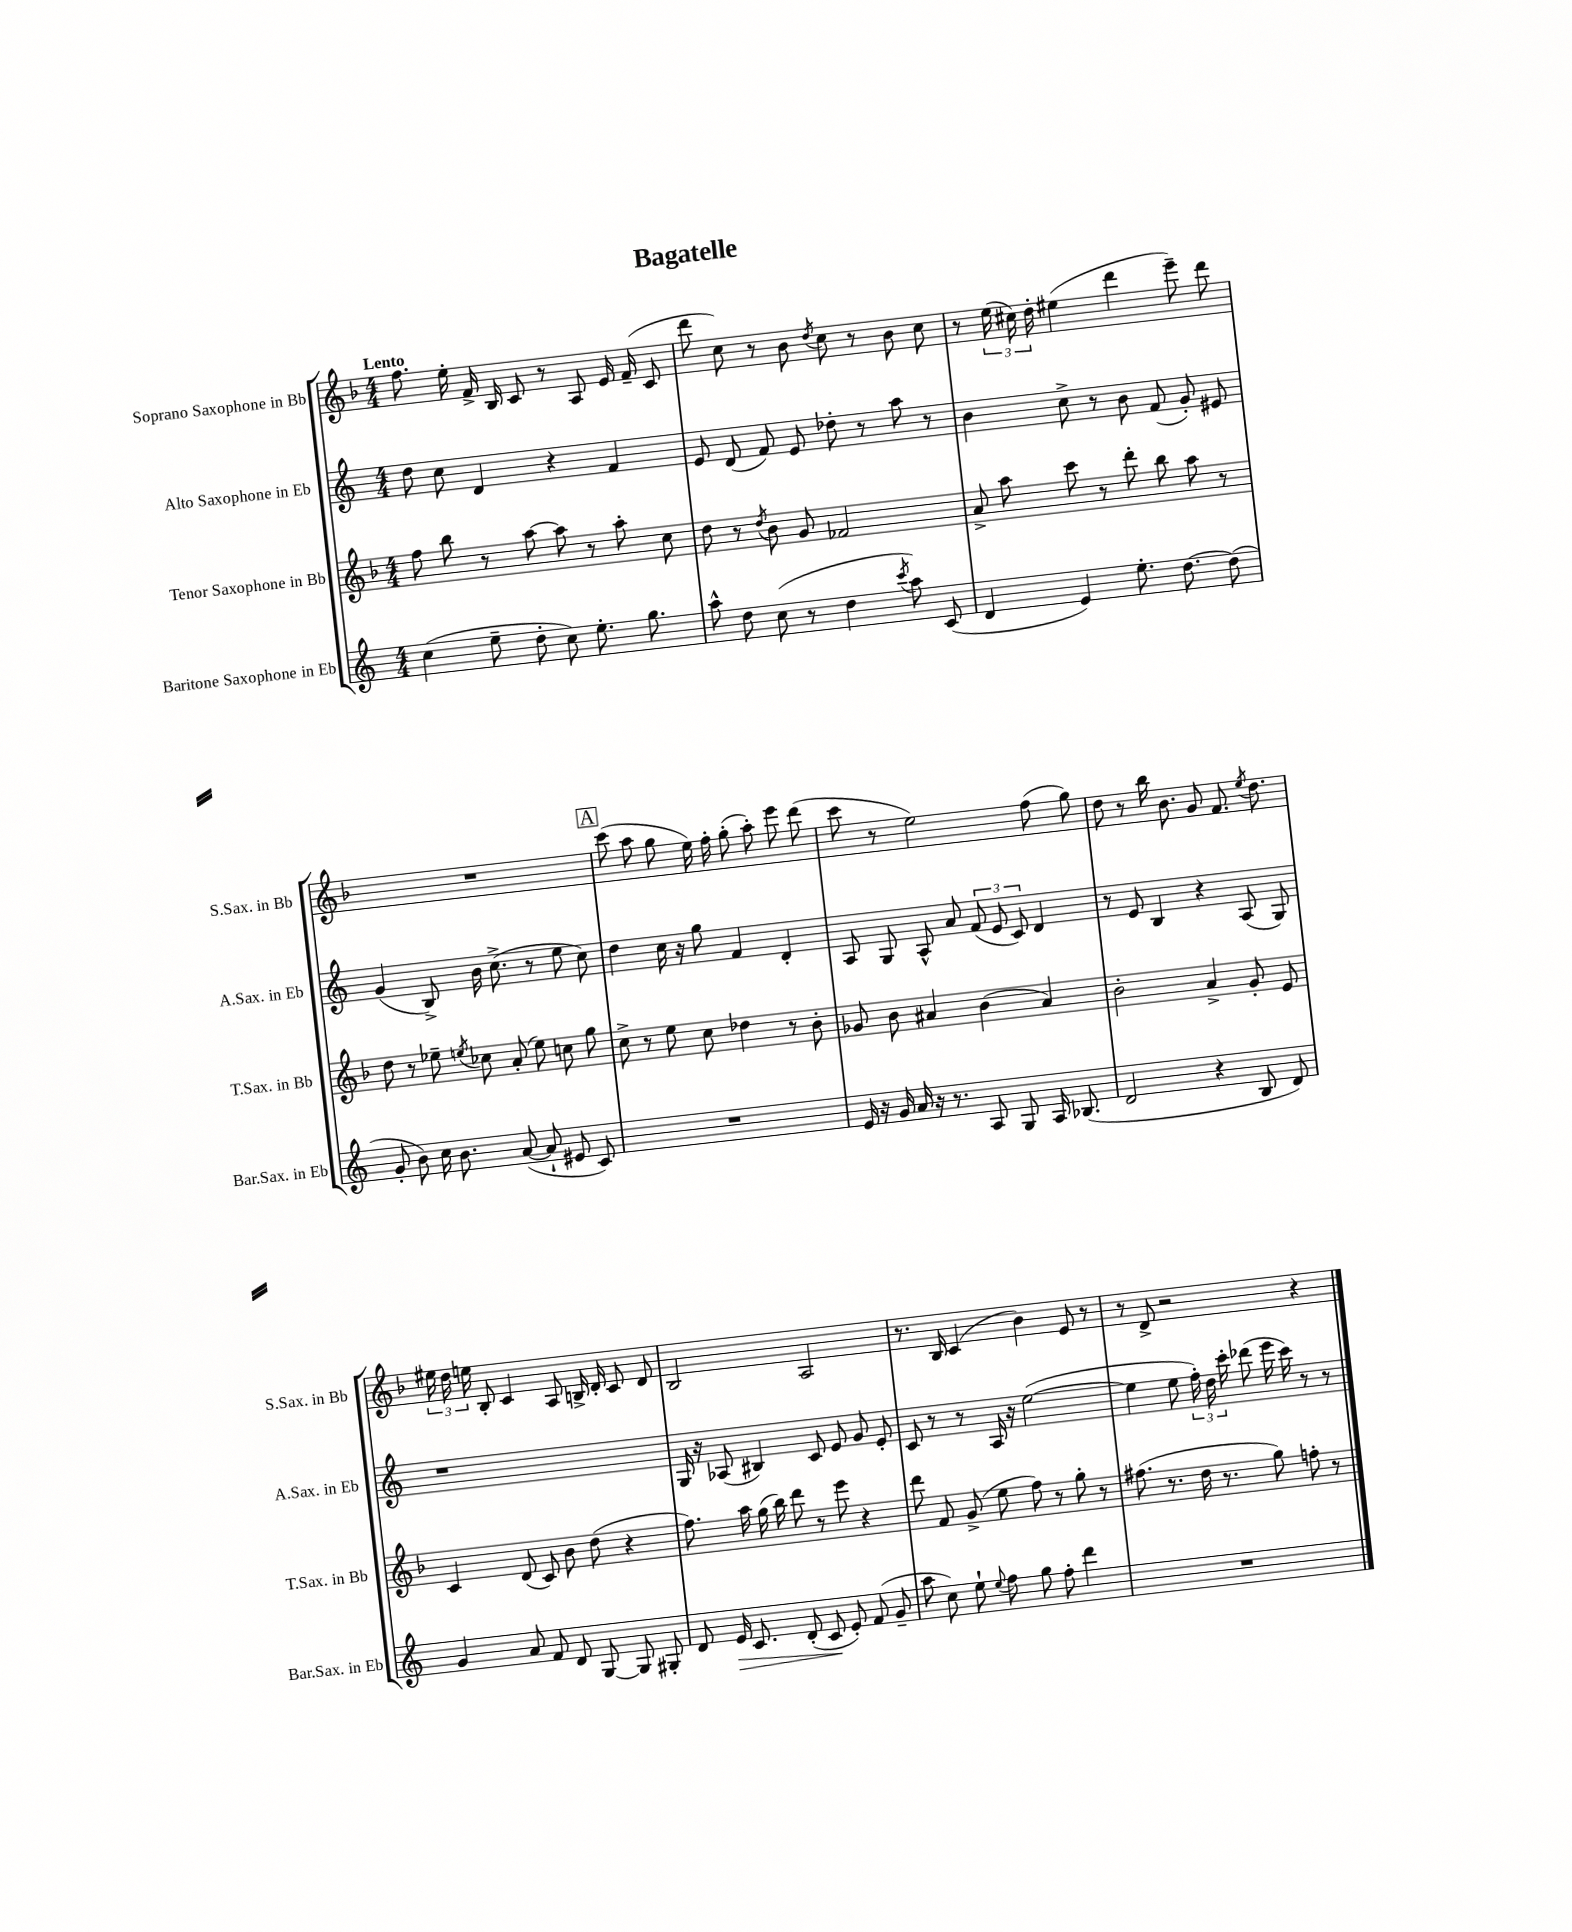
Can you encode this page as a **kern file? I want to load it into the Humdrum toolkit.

**kern	**kern	**kern	**kern
*staff4	*staff3	*staff2	*staff1
*clefG2	*clefG2	*clefG2	*clefG2
*k[]	*k[b-]	*k[]	*k[b-]
*M4/4	*M4/4	*M4/4	*M4/4
(4cc\	8ff\	8dd\	8.ff\
.	8bb-\	8cc\	.
.	.	.	16ee'\
8ee~\	8r	4d/	16f^/
.	.	.	16B-/
8dd'\	[8aa\	.	8c/
8cc\)	8aa\]	4r	8r
8.ee'\	8r	.	8A/
.	8aa'\	4f/	16e/
8.gg\	.	.	(16f~/
.	8cc\	.	8c/
=	=	=	=
8aa^^\	8dd\	8e/	8ddd\
8dd\	8r	(8d/	8cc\)
.	8qdd/	.	.
(8cc\	8b-\	8f/)	8r
8r	8g/	8e/	8b-\
.	.	.	8qdd/
4dd\	2f-/	8dd-'\	8cc\
.	.	8r	8r
8qccc/	.	.	.
8aa\)	.	8aa\	8b-\
(8c/	.	8r	8cc\
=	=	=	=
4d/	8a^/	4b\	8r
.	8aa\	.	(24ee\
.	.	.	24cc#\)
.	.	.	24dd'\
4e/)	8ccc\	8cc^\	(4ee#\
.	8r	8r	.
8.ee'\	8ddd'\	8b\	4ddd\
.	8bb-\	(8f/	.
[8.dd\	.	.	.
.	8aa\	8g'/)	8eee~\)
(8dd\]	8r	8e#/	8ddd\
=	=	=	=
8g'/	8dd\	(4g/	1r
8b\)	8r	.	.
16cc\	8ee-~\	8B^/)	.
8.b\	.	.	.
.	8qee/	.	.
.	8cc-\	16b\	.
.	.	(8.cc^\	.
([8a/	(8a'/	.	.
8a`/]	8ee\)	8r	.
8e#/	8cc\	8ee\	.
8c/)	8gg\	8cc\)	.
=	=	=	=
1r	8cc^\	4dd\	(8ccc\
.	8r	.	8aa\
.	8ee\	16cc\	8gg\
.	.	16r	.
.	8cc\	8gg\	16ee\)
.	.	.	16ff'\
.	4dd-\	4f/	(8gg'\
.	.	.	8aa'\)
.	8r	4d'/	8eee\
.	8b-'\	.	(8ddd\
=	=	=	=
16e/	8g-/	8A/	8ccc\
16r	.	.	.
16g/	8b-\	8G/	8r
16a/	.	.	.
16r	4a#/	8A^^/	2ee\)
8.r	.	.	.
.	.	8a/	.
8A/	(4b-\	(12f/	.
.	.	12e/	.
8G/	.	.	.
.	.	12c/)	.
16A/	4a#/)	4d/	(8ff\
(8.B-/	.	.	.
.	.	.	8gg\)
=	=	=	=
2d/	2b-'\	8r	8dd\
.	.	8e/	8r
.	.	4B/	16bb-\
.	.	.	8.b-\
4r	4a^/	4r	8g/
.	.	.	8.f/
8B/	8g'/	(8A/	.
.	.	.	8qee/
.	.	.	8.dd\
8d/)	8e/	8G/)	.
=	=	=	=
4g/	4c/	1r	24ee#\
.	.	.	24dd\
.	.	.	24ee\
.	.	.	8B-'/
8a/	(8d/	.	4c/
8f/	8c/)	.	.
8d/	8b-\	.	8A/
[8G/	(8dd\	.	16B^/
.	.	.	16d'/
8G/]	4r	.	8c/
8G#'/	.	.	8d/
=	=	=	=
8d/	8.ff\)	16G/	2B-/
.	.	16r	.
16e/	.	(8A-/	.
8.c/	16aa\	.	.
.	(16gg\	4B#/)	.
.	16bb-\)	.	.
(8d'/	8ddd\	.	.
8c/	8r	8c/	2A/
8e'/)	8eee\	8e/	.
(8f/	4r	8g/	.
8g~/	.	8e'/	.
=	=	=	=
8aa\	8ddd\	8c/	8.r
8cc\)	8f/	8r	.
.	.	.	16B-/
8ee`\	(8g^/	8r	(4c/
8qqee/	.	.	.
8ff\	8ee\	16A/	.
.	.	16r	.
8gg\	8ff\)	([2ee\	4b-\)
8ff'\	8r	.	.
4ddd\	8gg'\	.	8e/
.	8r	.	8r
=	=	=	=
1r	(8.ff#\	4ee\]	8r
.	.	.	8d^/
.	8.r	.	.
.	.	8ee\	2r
.	16dd\	24ff'\)	.
.	.	24dd\	.
.	8.r	.	.
.	.	24ccc'\	.
.	.	(8ddd-\	.
.	8gg\)	16eee\	.
.	.	16ccc\)	.
.	8ff'\	8r	4r
.	8r	8r	.
==	==	==	==
*-	*-	*-	*-
